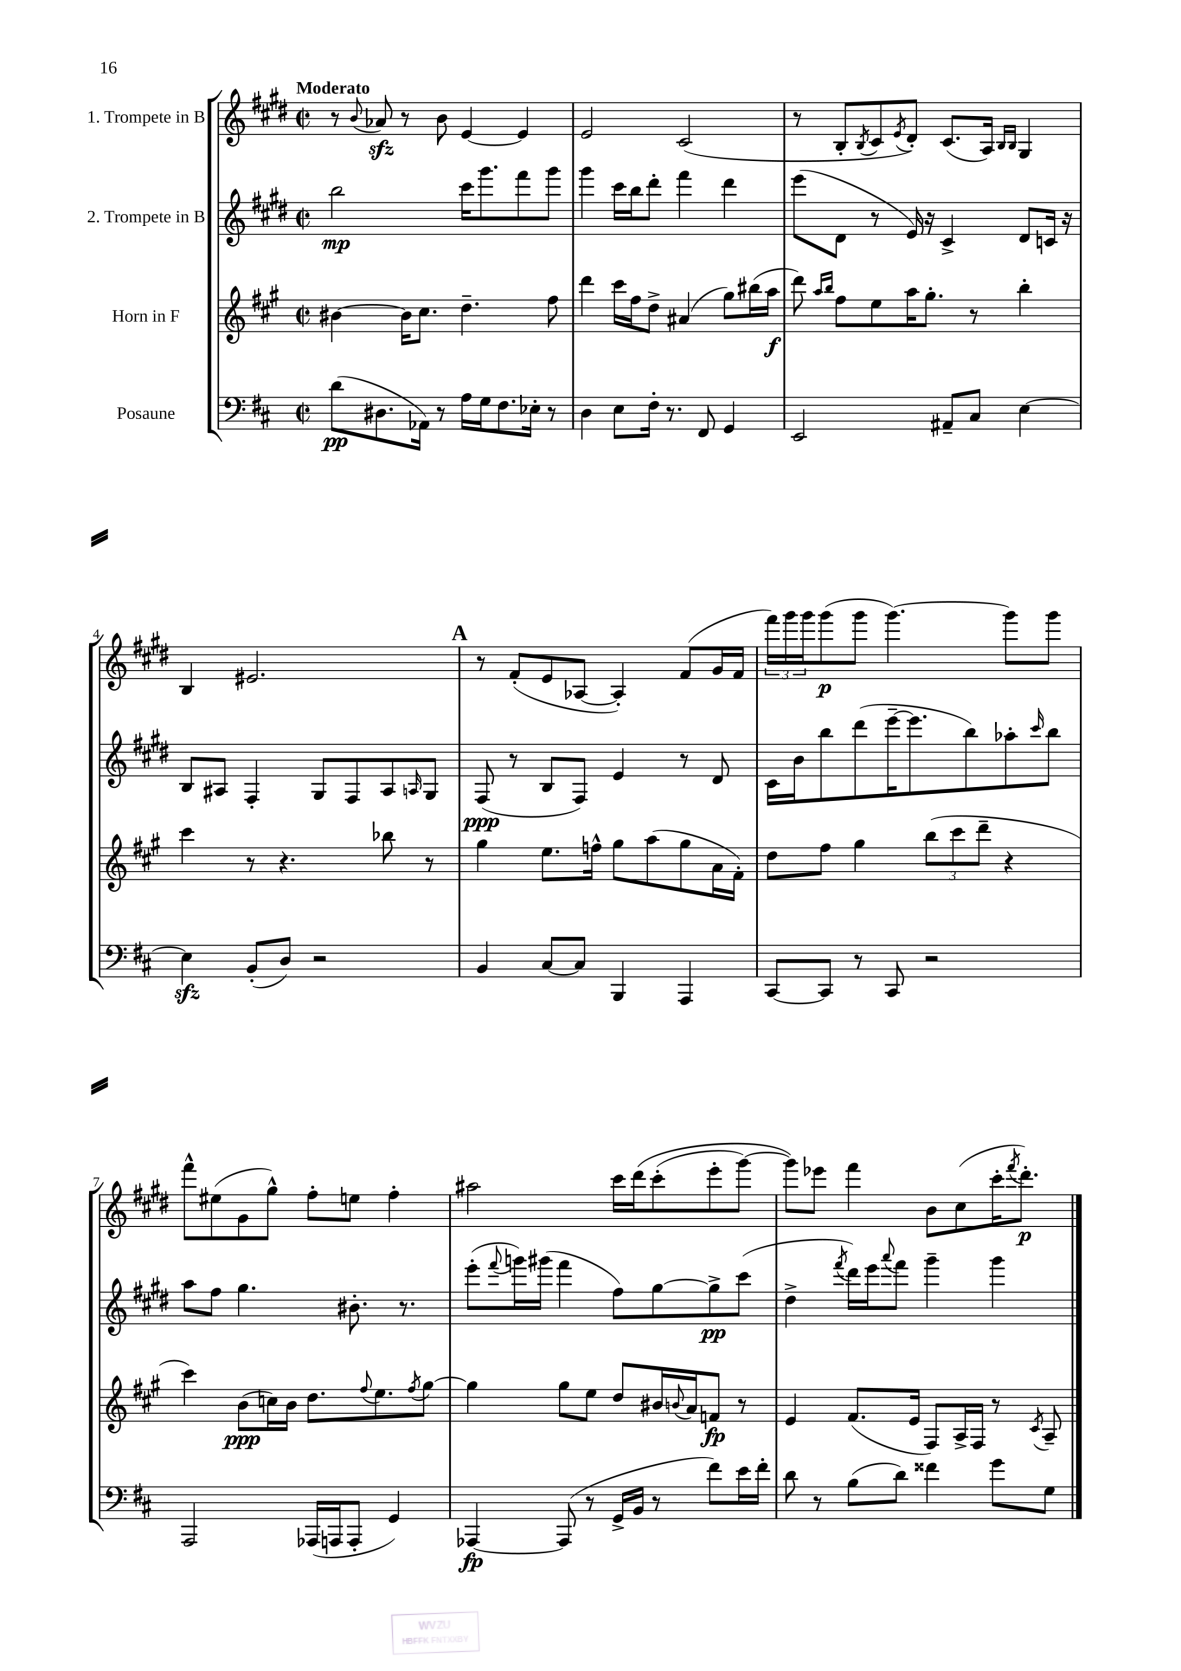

**kern	**dynam	**kern	**dynam	**kern	**dynam	**kern	**dynam
*part4	*part4	*part3	*part3	*part2	*part2	*part1	*part1
*staff4	*staff4	*staff3	*staff3	*staff2	*staff2	*staff1	*staff1
*I"Posaune	*	*I"Horn in F	*	*I"2. Trompete in B	*	*I"1. Trompete in B	*
*clefF4	*	*clefG2	*	*clefG2	*	*clefG2	*
*k[f#c#]	*	*k[f#c#g#]	*	*k[f#c#g#d#]	*	*k[f#c#g#d#]	*
*M2/2	*	*M2/2	*	*M2/2	*	*M2/2	*
*met(c|)	*	*met(c|)	*	*met(c|)	*	*met(c|)	*
=1	=1	=1	=1	=1	=1	=1	=1
!	!	!	!	!	!	!LO:TX:a:B:t=Moderato	!
(8d\L	pp	[4b#X\	.	2bb\	mp	8r	.
.	.	.	.	.	.	8qqb/	.
8.D#X\	.	.	.	.	.	8a-Xzz/	.
.	.	16b#\KL]	.	.	.	8r	.
16AA-X\Jk)	.	8.cc#\J	.	.	.	.	.
8r	.	.	.	.	.	8b\	.
16A\LL	.	4.dd~\	.	16ccc#\KL	.	[4e/	.
16G\J	.	.	.	8.ggg#\	.	.	.
8.F#\	.	.	.	.	.	.	.
.	.	.	.	8fff#\	.	4e/]	.
16E-X'\Jk	.	.	.	.	.	.	.
8r	.	8ff#\	.	8ggg#\J	.	.	.
=2	=2	=2	=2	=2	=2	=2	=2
4D\	.	4ddd\	.	4ggg#\	.	2e/	.
8E\L	.	16ccc#\LL	.	16ccc#\LL	.	.	.
.	.	16ff#\J	.	16bb\J	.	.	.
16F#'\Jk	.	8dd^\J	.	8ddd#'\J	.	.	.
8.r	.	.	.	.	.	.	.
.	.	(4a#X/	.	4fff#\	.	(2c#/	.
8FF#/	.	.	.	.	.	.	.
4GG/	.	8gg#\L)	.	4ddd#\	.	.	.
.	.	(16bb#X\L	.	.	.	.	.
.	.	16aa\JJ	f	.	.	.	.
=3	=3	=3	=3	=3	=3	=3	=3
2EE/	.	8ddd\)	.	(8eee\L	.	8r	.
.	.	16qqaa/LL	.	.	.	.	.
.	.	16qqbb/JJ	.	.	.	.	.
.	.	8ff#\L	.	8d#\J	.	8B'/L	.
.	.	.	.	.	.	8qB/	.
.	.	8ee\	.	8r	.	8c#/	.
.	.	.	.	.	.	8qe/	.
.	.	16aa\K	.	16e/)	.	8d#'/J)	.
.	.	8.gg#'\J	.	16r	.	.	.
8AA#X~/L	.	.	.	4c#^/	.	(8.c#/L	.
8C#/J	.	8r	.	.	.	.	.
.	.	.	.	.	.	16A/Jk)	.
.	.	.	.	.	.	16qqB/LL	.
.	.	.	.	.	.	16qqB/JJ	.
[4E\	.	4bb'\	.	8d#/L	.	4G#/	.
.	.	.	.	16cn/Jk	.	.	.
.	.	.	.	16r	.	.	.
!!LO:LB:g=z
=4	=4	=4	=4	=4	=4	=4	=4
4Ezz\]	.	4ccc#\	.	8B/L	.	4B/	.
.	.	.	.	8A#X/J	.	.	.
(8BB'/L	.	8r	.	4F#'/	.	2.e#X/	.
8D/J)	.	4.r	.	.	.	.	.
2r	.	.	.	8G#/L	.	.	.
.	.	.	.	8F#/	.	.	.
.	.	8bb-X\	.	8A#/	.	.	.
.	.	.	.	16qqAn/	.	.	.
.	.	8r	.	8G#/J	.	.	.
!!LO:REH:place=s1:t=A
=5	=5	=5	=5	=5	=5	=5	=5
4BB/	.	4gg#\	.	(8F#/	ppp	8r	.
.	.	.	.	8r	.	(8f#'/L	.
[8C#/L	.	8.ee\L	.	8B/L	.	8e/	.
8C#/J]	.	.	.	8F#/J)	.	[8A-X/J	.
.	.	16ffn^^\Jk	.	.	.	.	.
4BBB/	.	8gg#\L	.	4e/	.	4A-'/])	.
.	.	(8aa\	.	.	.	.	.
4AAA/	.	8gg#\	.	8r	.	(8f#/L	.
.	.	16a\L	.	8d#/	.	16g#/L	.
.	.	16f#'\JJ)	.	.	.	16f#/JJ	.
=6	=6	=6	=6	=6	=6	=6	=6
[8CC#/L	.	8dd\L	.	16c#\LL	.	24fff#\LL)	.
.	.	.	.	.	.	24ggg#\	.
.	.	.	.	16b\J	.	.	.
.	.	.	.	.	.	24ggg#\J	.
8CC#/J]	.	8ff#\J	.	8bb\	.	(8ggg#\	p
8r	.	4gg#\	.	(8ddd#\	.	8ggg#\J	.
8CC#/	.	.	.	[16eee~\K	.	[4.ggg#\)	.
.	.	.	.	8.eee\]	.	.	.
2r	.	(12bb\L	.	.	.	.	.
.	.	12ccc#\	.	.	.	.	.
.	.	.	.	8bb\)	.	.	.
.	.	12ddd~\J	.	.	.	.	.
.	.	4r	.	8aa-X'\	.	8ggg#\L]	.
.	.	.	.	16qqccc#/	.	.	.
.	.	.	.	8bb\J	.	8ggg#\J	.
!!LO:LB:g=z
=7	=7	=7	=7	=7	=7	=7	=7
2AAA/	.	4ccc#\)	.	8aa\L	.	8fff#^^\L	.
.	.	.	.	8ff#\J	.	(8ee#X\	.
.	.	(8b\L	ppp	4.gg#\	.	8g#\	.
.	.	16ccn\L)	.	.	.	8gg#^^\J)	.
.	.	16b\JJ	.	.	.	.	.
(16AAA-X/LL	.	8.dd\L	.	.	.	8ff#'\L	.
16AAAn/J	.	.	.	.	.	.	.
8AAA'/J	.	.	.	8.b#X'\	.	8een\J	.
.	.	8qqff#/	.	.	.	.	.
.	.	8.ee\	.	.	.	.	.
4GG/)	.	.	.	.	.	4ff#'\	.
.	.	.	.	8.r	.	.	.
.	.	8qff#/	.	.	.	.	.
.	.	[8gg#\J	.	.	.	.	.
=8	=8	=8	=8	=8	=8	=8	=8
[4AAA-X/	fp	4gg#\]	.	(8eee'\L	.	2aa#X\	.
.	.	.	.	8qqfff#/	.	.	.
.	.	.	.	16gggn\L)	.	.	.
.	.	.	.	(16ggg#X\JJ	.	.	.
(8AAA-/]	.	8gg#\L	.	4fff#\	.	.	.
8r	.	8ee\J	.	.	.	.	.
16GG^/LL	.	8dd/L	.	8ff#\L)	.	16ccc#\LL	.
16BB/JJ	.	.	.	.	.	(16ddd#\J	.
8r	.	16b#X/L	.	[8gg#\	.	(8ccc#'\	.
.	.	8qqbn/	.	.	.	.	.
.	.	16a/J	.	.	.	.	.
8f#\L)	.	8fn/J	fp	8gg#^\]	pp	8eee'\	.
16e\L	.	8r	.	(8ccc#\J	.	[8ggg#\J)	.
16f#'\JJ	.	.	.	.	.	.	.
=9	=9	=9	=9	=9	=9	=9	=9
8d\	.	4e/	.	4dd#^\	.	8ggg#\L])	.
8r	.	.	.	.	.	8eee-X\J	.
.	.	.	.	8qfff#/	.	.	.
(8B\L	.	(8.f#/L	.	16ddd#\LL)	.	4fff#\	.
.	.	.	.	16eee\J	.	.	.
.	.	.	.	8qqaaa/	.	.	.
8d\J)	.	.	.	8fff#\J	.	.	.
.	.	16e/Jk	.	.	.	.	.
4f##X\	.	8F#/L)	.	4ggg#~\	.	8b\L	.
.	.	16A^/L	.	.	.	(8cc#\	.
.	.	16F#/JJ	.	.	.	.	.
8g\L	.	8r	.	4ggg#\	.	16ccc#'\K	.
.	.	.	.	.	.	8qfff#/	.
.	.	.	.	.	.	8.ddd#'\J)	p
.	.	8qc#/	.	.	.	.	.
8G\J	.	8A~/	.	.	.	.	.
==	==	==	==	==	==	==	==
*-	*-	*-	*-	*-	*-	*-	*-
